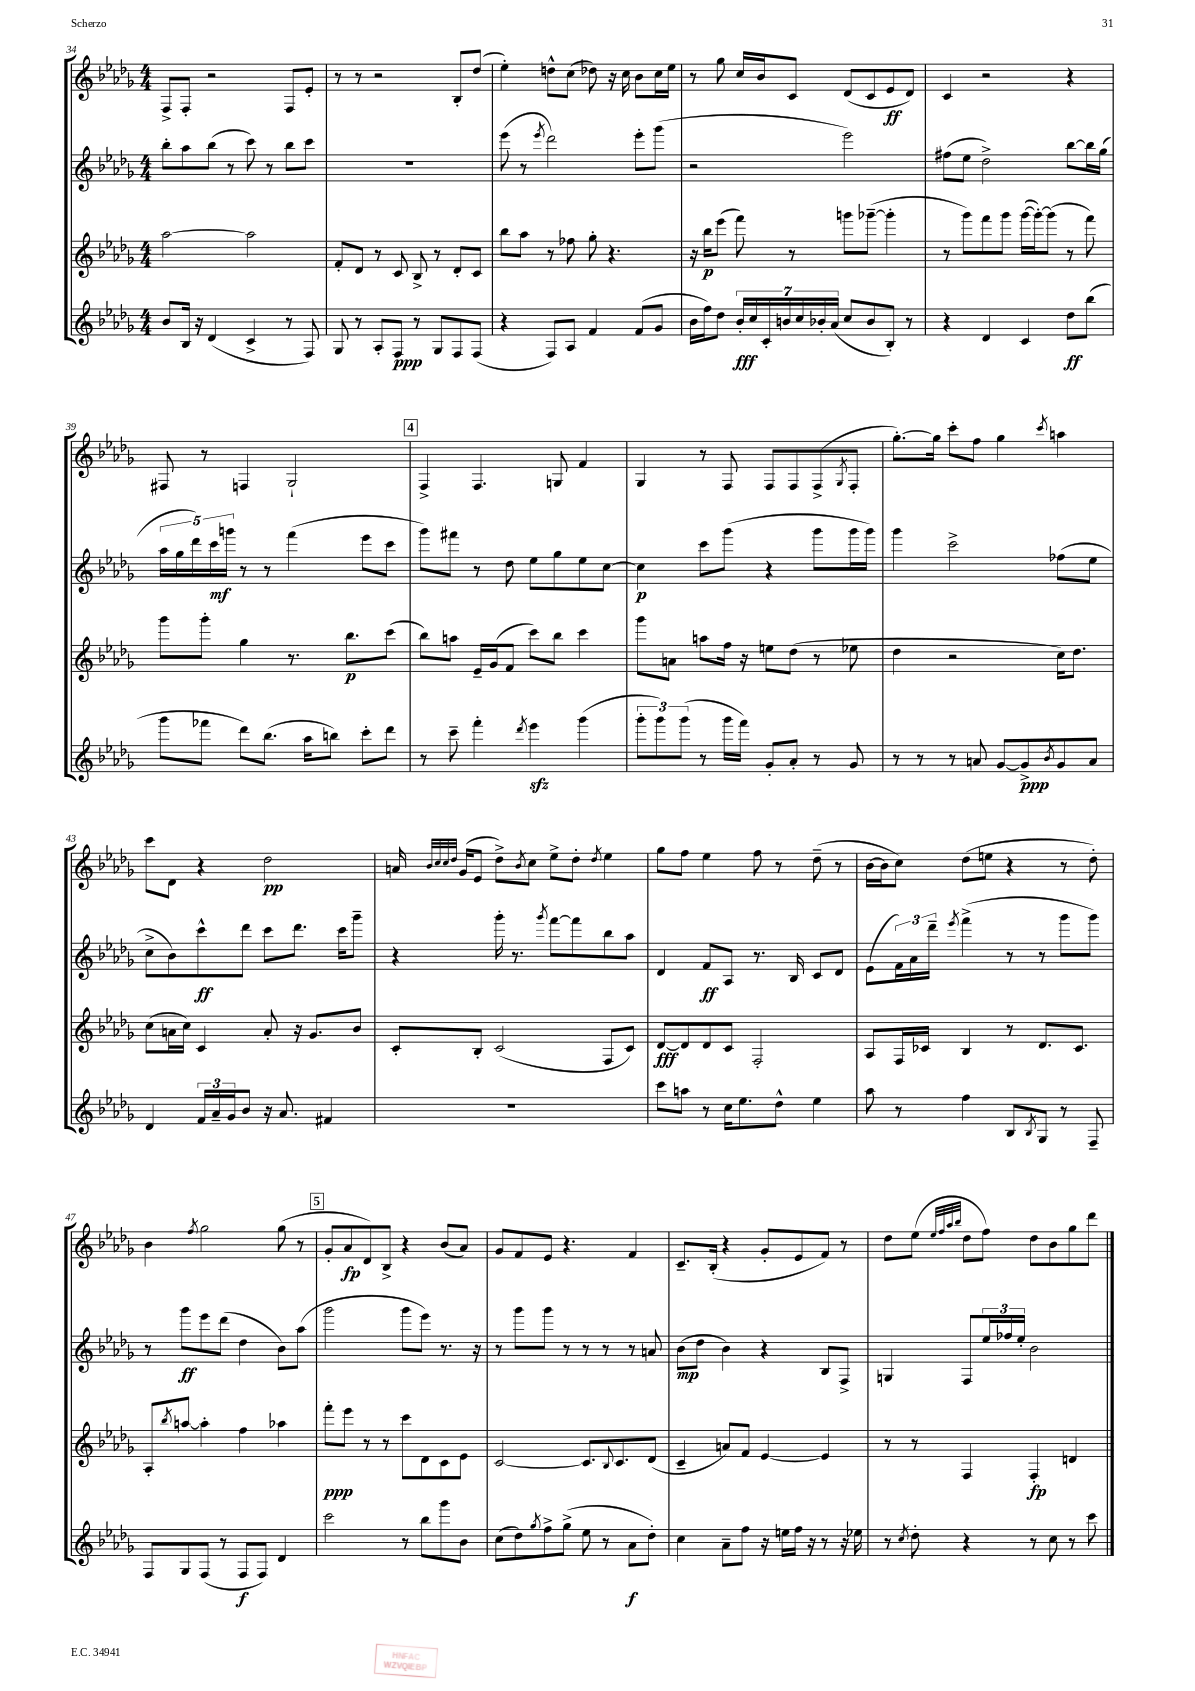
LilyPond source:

<<
\new StaffGroup <<
\new Staff = "s0" {
    \clef treble \key des \major \numericTimeSignature \time 4/4
    f8-> f8-. r2 f8 ees'8-. |
    r8 r8 r2 bes8-. des''8( |
    ees''4-.) d''8-^ c''8( des''8) r16 c''16 bes'8 c''16 ees''16 |
    r8 ges''8 c''16 bes'16 c'8 des'8( c'8 ees'8\ff des'8) |
    c'4 r2 r4 |
    fis8 r8 f4 ges2-! |
    \mark \markup { \box "4" } f4-> f4. g8 f'4 |
    ges4 r8 f8 f8 f8 f8->( \acciaccatura { ges8 } f8-. |
    ges''8.~-.) ges''16 c'''8-. f''8 ges''4 \acciaccatura { c'''8 } a''4 |
    c'''8 des'8 r4 des''2\pp |
    a'16 \grace { bes'32 c''32 c''32 des''32 } ges'16( ees'8 des''8->) \acciaccatura { bes'8 } c''8 ees''8-> des''8-. \acciaccatura { des''8 } ees''4 |
    ges''8 f''8 ees''4 f''8 r8 des''8--( r8 |
    bes'16~ bes'16 c''8) des''8( e''8 r4 r8 des''8-.) |
    bes'4 \acciaccatura { f''8 } ges''2 ges''8( r8 |
    \mark \markup { \box "5" } ges'8-. aes'8\fp des'8) bes8-> r4 bes'8( aes'8) |
    ges'8 f'8 ees'8 r4. f'4 |
    c'8.-- bes16-.( r4 ges'8-. ees'8 f'8) r8 |
    des''8 ees''8( \grace { ees''32 f''32 aes''32 bes''32 } des''8 f''8) des''8 bes'8 ges''8 des'''8 \bar "|." |
}
\new Staff = "s1" {
    \clef treble \key des \major \numericTimeSignature \time 4/4
    bes''8-. aes''8 bes''8( r8 c'''8) r8 bes''8 c'''8 |
    R1 |
    ees'''8( r8 \acciaccatura { ees'''8 } des'''2) ees'''8-. ges'''8( |
    r2 ees'''2) |
    fis''8( ees''8 des''2->) bes''8~ bes''16 ges''16( |
    \tuplet 5/4 { aes''16 ges''16 des'''16) c'''16\mf g'''16 } r8 r8 f'''4( ees'''8 c'''8 |
    \mark \markup { \box "4" } ges'''8) fis'''8 r8 des''8 ees''8 ges''8 ees''8 c''8~ |
    c''4\p c'''8 ges'''8( r4 ges'''8 ges'''16 ges'''16) |
    ges'''4 c'''2-> fes''8( ees''8 |
    c''8-> bes'8) c'''8-^\ff des'''8 c'''8 des'''8. c'''16 ges'''8-- |
    r4 ges'''16-. r8. \acciaccatura { ges'''8 } f'''8~ f'''8 bes''8 aes''8 |
    des'4 f'8\ff aes8 r8. bes16 c'8 des'8 |
    ees'8( \tuplet 3/2 { f'16) aes'16 des'''16-- } \acciaccatura { ees'''8 } f'''4->( r8 r8 ges'''8 ges'''8) |
    r8 ges'''8\ff ees'''8 des'''8( des''4 bes'8) aes''8( |
    \mark \markup { \box "5" } ges'''2 ges'''8 ees'''8) r8. r16 |
    r8 ges'''8 ges'''8 r8 r8 r8 r8 a'8 |
    bes'8\mp( des''8 bes'4) r4 bes8 f8-> |
    g4 f8 \tuplet 3/2 { ees''16 fes''16 ees''16-. } bes'2 \bar "|." |
}
\new Staff = "s2" {
    \clef treble \key des \major \numericTimeSignature \time 4/4
    aes''2~ aes''2 |
    f'8-. des'8 r8 c'8 bes8-> r8 des'8-. c'8 |
    bes''8 aes''8 r8 fes''8 ges''8-. r4. |
    r16 bes''16\p ees'''8( f'''8) r8 g'''8 ges'''8~--( ges'''4-. |
    r8 ges'''8) f'''8 ges'''8 ges'''16~( ges'''16~-.) ges'''8( r8 f'''8) |
    ges'''8 ges'''8-. ges''4 r8. bes''8.\p c'''8( |
    \mark \markup { \box "4" } bes''8) a''8 ees'16-- ges'16( f'8 c'''8) bes''8 c'''4 |
    ges'''8 a'8 a''8 f''16 r16 e''8 des''8( r8 ees''8 |
    des''4 r2 c''16) des''8. |
    c''8( a'16 c''16) c'4 a'8-. r16 ges'8. bes'8 |
    c'8-. bes8-. c'2( f8 c'8) |
    des'8~\fff des'8 des'8 c'8 f2-. |
    aes8 f16 ces'16 bes4 r8 des'8. ces'8. |
    aes8-. \acciaccatura { bes''8 } a''8~ a''4-. f''4 aes''4 |
    \mark \markup { \box "5" } f'''8-.\ppp ees'''8 r8 r8 c'''8 des'8 c'8 ees'8 |
    c'2~ c'8. \appoggiatura { bes8 } c'8. des'8( |
    c'4-- a'8) f'8 ees'4~ ees'4 |
    r8 r8 f4 f4-.\fp d'4 \bar "|." |
}
\new Staff = "s3" {
    \clef treble \key des \major \numericTimeSignature \time 4/4
    bes'8 bes16 r16 des'4( c'4-> r8 f8) |
    ges8 r8 aes8-. f8\ppp r8 ges8 f8 f8( |
    r4 f8) aes8 f'4 f'8( ges'8 |
    bes'16 f''16) des''8 \tuplet 7/4 { bes'16-.\fff c''16 c'16-. b'16 c''16 bes'16-. aes'16( } c''8 bes'8 bes8-.) r8 |
    r4 des'4 c'4 des''8\ff bes''8( |
    ges'''8 fes'''8 des'''8) bes''8.( aes''16 b''8) c'''8-. des'''8 |
    \mark \markup { \box "4" } r8 c'''8-- f'''4-. \acciaccatura { des'''8 } ees'''4\sfz ges'''4( |
    \tuplet 3/2 { ges'''8-. ges'''8) ges'''8( } r8 ges'''16 f'''16) ges'8-. aes'8-. r8 ges'8 |
    r8 r8 r8 a'8 ges'8~ ges'8->\ppp \acciaccatura { bes'8 } ges'8 a'8 |
    des'4 \tuplet 3/2 { f'16 aes'16-- ges'16 } bes'8 r16 aes'8. fis'4 |
    R1 |
    c'''8 a''8 r8 c''16 ees''8. des''8-^ ees''4 |
    aes''8 r8 f''4 bes8 \acciaccatura { bes8 } ges8 r8 f8-- |
    f8 ges8 f8( r8 f8\f f8) des'4 |
    \mark \markup { \box "5" } c'''2 r8 bes''8 ges'''8 bes'8 |
    c''8( des''8) \acciaccatura { ges''8 } f''8-> ges''8->( ees''8 r8 aes'8\f des''8-.) |
    c''4 aes'8-- f''8 r16 e''16 f''16 r16 r8 r16 ees''16 |
    r8 \acciaccatura { c''8 } des''8-. r4 r8 c''8 r8 c'''8 \bar "|." |
}
>>
>>
\layout { \context { \Score currentBarNumber = #34 } }
